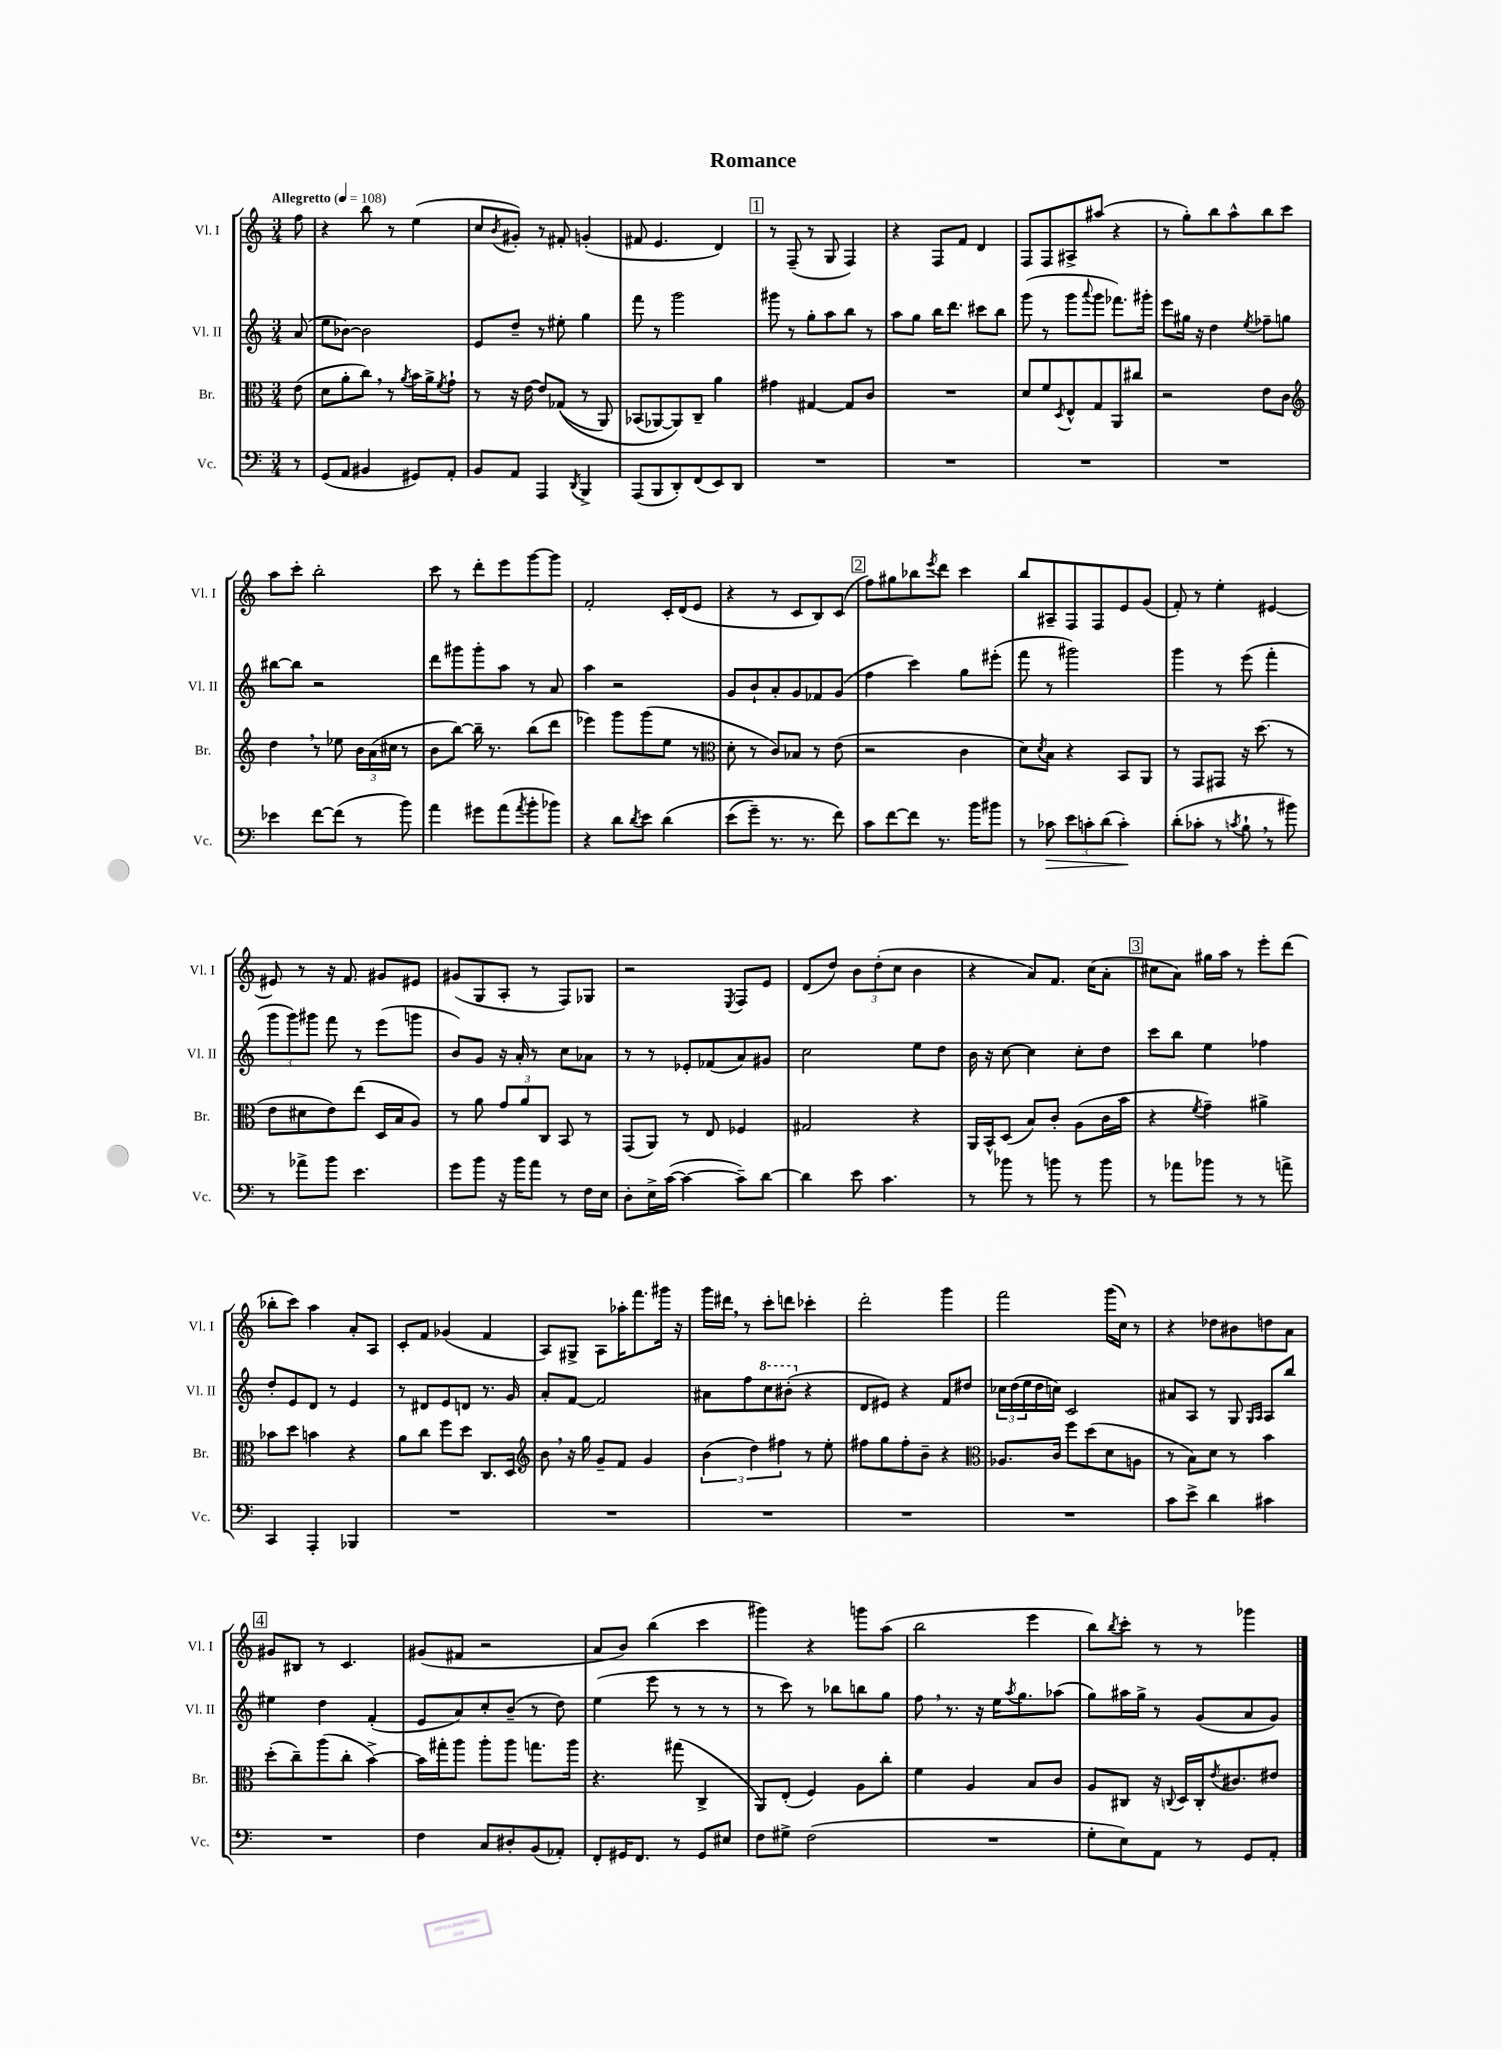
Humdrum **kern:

**kern	**kern	**kern	**kern
*staff4	*staff3	*staff2	*staff1
*clefF4	*clefC3	*clefG2	*clefG2
*k[]	*k[]	*k[]	*k[]
*M3/4	*M3/4	*M3/4	*M3/4
*MM108	*MM108	*MM108	*MM108
8r	(8e	(8a	8ff
=	=	=	=
(8GG	8d	8ee	4r
8AA	8a'	[8b-)	.
4BB#	8cc)	2b-]	8bb
.	8r	.	8r
.	8qa	.	.
8GG#)	16b	.	(4ee
.	16a^	.	.
.	8qf	.	.
8AA'	8g`	.	.
=	=	=	=
8BB	8r	8e	8cc
.	.	.	8qb
8AA	16r	8dd~	8g#')
.	[16e	.	.
4AAA	8e]	8r	8r
.	&((8G-	8ee#'	8f#'
8qDD	.	.	.
4BBB^	8r	4gg	(4g'
.	8AA)	.	.
=	=	=	=
(8AAA	(8BB-	8fff	8f#
8BBB	[8AA-)	8r	4.e
8DD')	8AA-]&)	2ggg	.
(8FF	8C~	.	.
8EE)	4a	.	4d)
8DD	.	.	.
=	=	=	=
2.r	4g#	8ggg#	8r
.	.	8r	(8F~
.	[4G#	8gg'	8r
.	.	8aa	8G
.	8G#]	8bb	4F)
.	8c	8r	.
=	=	=	=
2.r	2.r	8aa	4r
.	.	8gg	.
.	.	16bb	8F
.	.	8.ddd	.
.	.	.	8f
.	.	8ccc#	4d
.	.	8bb	.
=	=	=	=
2.r	8d	(8ggg	8F
.	8f	8r	8F
.	8qD	.	.
.	8E^^	8ggg	8A#^
.	.	8qqaaa	.
.	8G	8ggg	(8aa#
.	8AA	8.fff-)	4r
.	8cc#	.	.
.	.	16ggg#'	.
=	=	=	=
2.r	2r	8eee	8r
.	.	16gg#	8gg')
.	.	16r	.
.	.	4dd	8bb
.	.	.	8aa^^
.	.	8qee	.
.	8e	8ff-~	8bb
.	8c	8gg	8ccc
=	=	=	=
*	*clefG2	*	*
4e-	4dd	[8bb#	8aa
.	.	8bb#]	8ccc'
[8f	8r	2r	2bb'
(8f]	8ee-	.	.
8r	24b	.	.
.	(24a	.	.
.	24cc#	.	.
8b)	8r	.	.
=	=	=	=
4a	8b	8ddd	8ccc
.	[8bb)	8ggg#	8r
8g#	16bb~]	8ggg#'	8ddd'
.	8.r	.	.
(8a	.	8aa	8eee
8qa	.	.	.
8b'	(8bb	8r	[8ggg
8b-)	8ddd	8a	8ggg]
=	=	=	=
4r	4eee-)	4aa	2f'
8d	8ggg	2r	.
8qd	.	.	.
8e	(8ggg	.	.
&(4d	8ee	.	16c'
.	.	.	(16d
.	8r	.	8e
=	=	=	=
*	*clefC3	*	*
(8e	8d'	8g	4r
8g~)	8r	8b`	.
8.r	8c)	8a'	8r
.	8B-	8g	8c
8.r	.	.	.
.	8r	8f-	8B)
8f&)	(8e	(8g	(8c
=	=	=	=
8c	2r	4ff	8ff)
[8f	.	.	8gg#
8f]	.	4ccc)	8bb-
.	.	.	8qeee
8.r	.	.	8ddd
.	4c	8gg	4ccc
16b	.	.	.
8b#	.	(8eee#'	.
=	=	=	=
8r	8d)	8fff	8bb
.	8qd	.	.
8c-	8B	8r	8A#~
12e	4r	2ggg#)	8F
12c'	.	.	.
.	.	.	8F
(12d	.	.	.
4c')	8BB	.	8e
.	8AA	.	(8g
=	=	=	=
(8d'	8r	4ggg	8f')
8c-'	8GG	.	8r
8r	8GG#	8r	4ee'
8qc	.	.	.
8B`	16r	(8eee	.
.	(8.dd	.	.
8r	.	4fff'	[4e#
8b#)	8r	.	.
=	=	=	=
8r	8e	12ggg	8e#]
.	.	12ggg)	.
8a-^	8d#	.	8r
.	.	12ggg#	.
8b	8e)	8fff	16r
.	.	.	8.f
4.e	(8ee	8r	.
.	16D	(8eee	8g#
.	16B	.	.
.	8A)	8ggg	8e#
=	=	=	=
8g	8r	8b)	(8g#
8b	8a	8g	8G
16r	12g	16r	8A'
16b	.	16a'	.
.	12a	.	.
8a	.	8r	8r
.	12C	.	.
8r	8BB	8cc	8F)
16F	8r	8a-	8G-
16E	.	.	.
=	=	=	=
8D'	(8GG	8r	2r
16E^	8AA)	8r	.
([16c	.	.	.
4c_	8r	8e-'	.
.	8E	(8f-	.
.	.	.	8qE
8c~])	4F-	8a)	8F
[8d	.	8g#	8e
=	=	=	=
4d]	2G#	2cc	(8d
.	.	.	8dd)
8e	.	.	12b
.	.	.	(12dd'
4.c	.	.	.
.	.	.	12cc
.	4r	8ee	4b
.	.	8dd	.
=	=	=	=
8r	16AA	16b	4r
.	16BB^^	16r	.
8b-	(8D	[8cc	.
8r	8B)	4cc]	8a)
8b	8c'	.	8.f
8r	(8A	8cc'	.
.	.	.	(16cc
8b	16c	8dd	8a'
.	16b	.	.
=	=	=	=
8r	4r	8ccc	8cc#
8a-	.	8bb	8a)
.	8qf	.	.
8b-	4g~)	4ee	16gg#
.	.	.	16aa
8r	.	.	8r
8r	4a#^	4ff-	8eee'
8a^	.	.	(8ddd
=	=	=	=
4CC	8b-	8dd'	8bb-'
.	8dd	8e	8ccc)
4AAA'	4b	8d	4aa
.	.	8r	.
4BBB-	4r	4e	8a'
.	.	.	8A
=	=	=	=
2.r	8a	8r	8c'
.	8cc	8d#	8f
.	8ff	8e	(4g-
.	8dd	8d	.
.	8.C	8.r	4f
.	16D	16g	.
=	=	=	=
*	*clefG2	*	*
2.r	8b	8a'	8A)
.	16r	[8f	8G#^
.	16gg	.	.
.	8g~	2f]	8A
.	8f	.	16aa-'
.	.	.	8.fff
.	4g	.	.
.	.	.	16ggg#
.	.	.	16r
=	=	=	=
2.r	(6b	8a#	16ggg
.	.	.	16ddd#
.	.	8ff	8r
.	6dd)	.	.
.	.	8ccc	8ccc'
.	6ff#	.	.
.	.	(8bb#'	8ddd
.	8r	4r	4ccc-'
.	8ee'	.	.
=	=	=	=
2.r	8ff#	8d	2ddd'
.	8gg	8e#)	.
.	8ff#'	4r	.
.	8b~	.	.
.	4r	8f	4ggg
.	.	8dd#	.
=	=	=	=
*	*clefC3	*	*
2.r	8.A-	24cc-	2fff
.	.	(24dd	.
.	.	24ee	.
.	.	16dd	.
.	16c	16cc)	.
.	8ff	2c	.
.	(8dd	.	.
.	8d	.	(16ggg
.	.	.	16cc)
.	8A	.	8r
=	=	=	=
8c	8r	8a#	4r
8e^	8B)	8A	.
4d	8d	8r	8dd-
.	8r	8G	8b#
.	.	16qqG	.
.	.	16qqA	.
4c#	4b	8A	8dd
.	.	8bb	8a
=	=	=	=
2.r	(8dd'	4ee#	8g#
.	8cc~)	.	8B#
.	(8aa	4dd	8r
.	8cc'	.	4.c
.	[4b^)	(4f'	.
=	=	=	=
4F	16b]	8e	(8g#
.	16gg#'	.	.
.	8aa	8a)	8f#
8C	8aa'	8cc'	2r
8D#'	8aa	(8b~	.
(8BB	8.gg	8r	.
8AA-')	.	8dd)	.
.	16aa	.	.
=	=	=	=
8FF'	4.r	(4ee	8a
16GG#	.	.	8b)
8.FF	.	.	.
.	.	8eee	(4bb
8r	(8gg#	8r	.
8GG#	4C^	8r	4ccc
8E#	.	8r	.
=	=	=	=
8F	8AA)	8r	4ggg#)
8G#^	(8E'	8ccc)	.
(2F	4F)	8r	4r
.	.	8bb-	.
.	8A	8bb	8ggg
.	8cc'	8gg	(8aa
=	=	=	=
2.r	4f	8ff	2bb
.	.	8.r	.
.	4A	.	.
.	.	16r	.
.	.	16ee	.
.	.	8qaa	.
.	.	8.gg	.
.	8B	.	4eee
.	8c	(8aa-	.
=	=	=	=
8G'	8A	8gg)	8bb)
.	.	.	8qbb
8E)	8C#	16aa#	8ccc'
.	.	16gg^	.
8AA	16r	8r	8r
.	8qqC	.	.
.	16D	.	.
8r	16C'	(8g	8r
.	8qe	.	.
.	8.c#	.	.
8GG	.	8a	4ggg-
8AA'	8e#	8g)	.
==	==	==	==
*-	*-	*-	*-
